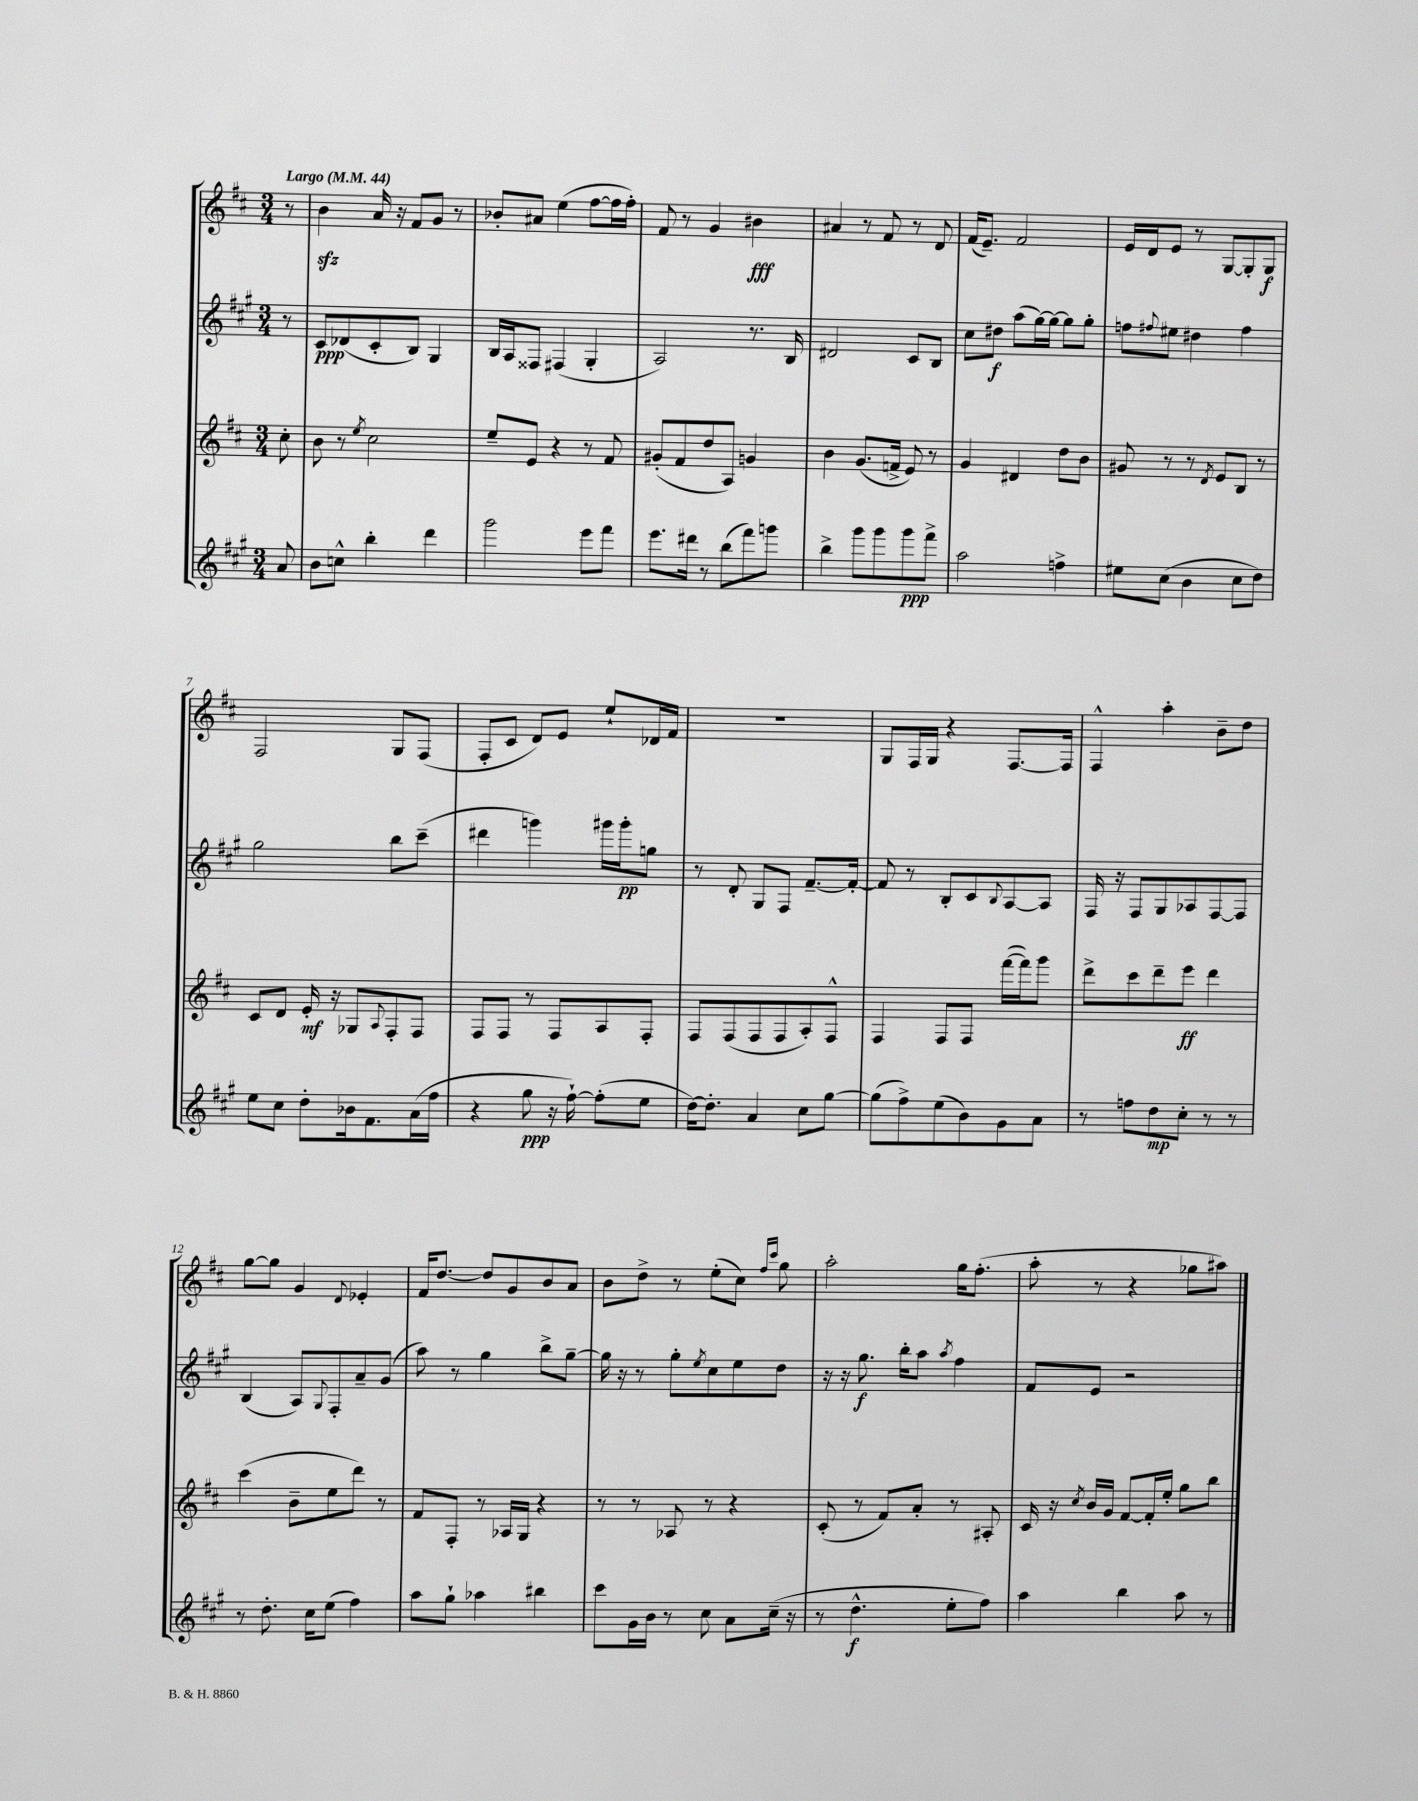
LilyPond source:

<<
\new StaffGroup <<
\new Staff = "s0" {
    \clef treble \key d \major \numericTimeSignature \time 3/4 \partial 8 \tempo "Largo" 4 = 44
    r8 |
    b'4\sfz a'16 r16 fis'8 g'8 r8 |
    bes'8-. ais'8 e''4( fis''8~ fis''16 fis''16-.) |
    fis'8 r8 g'4 bis'4\fff |
    ais'4 r8 fis'8 r8 d'8 |
    fis'16( e'8.--) fis'2 |
    e'16 d'16 e'8 r8 g8~ g8-. g8\f |
    fis2 g8 fis8( |
    fis8-. cis'8 d'8) e'8 e''8-! des'16 fis'16 |
    R2. |
    g8 fis16 g16 r4 fis8.~ fis16 |
    fis4-^ a''4-. b'8-- d''8 |
    g''8~ g''8 g'4 \appoggiatura { d'8 } ees'4-. |
    fis'16 d''8.~ d''8 g'8 b'8 a'8 |
    b'8 d''8-> r8 e''8-.( cis''8) \grace { fis''16 cis'''16 } g''8 |
    a''2-. g''16 fis''8.-.( |
    a''8-. r8 r4 ges''8 ais''8) \bar "|." |
}
\new Staff = "s1" {
    \clef treble \key a \major \numericTimeSignature \time 3/4 \partial 8
    r8 |
    cis'8\ppp des'8( cis'8-. b8) gis4 |
    b16 a16 fisis8 fis4( gis4-. |
    a2) r8. b16 |
    dis'2 cis'8 b8 |
    cis''8 dis''8\f a''8( gis''16~) gis''16~ gis''8 gis''8-. |
    f''8 \appoggiatura { fis''8 } eis''8 dis''4 fis''4 |
    gis''2 b''8 cis'''8--( |
    dis'''4 g'''4) gis'''16 gis'''16-.\pp g''8 |
    r8 d'8-. gis8 fis8 fis'8.~-- fis'16~-. |
    fis'8 r8 b8-. cis'8 \appoggiatura { b8 } a8~ a8 |
    fis16 r16 fis8 gis8 aes8 fis8~ fis8 |
    b4( a8) \appoggiatura { gis8 } fis8-. a'8-- gis'8( |
    a''8) r8 gis''4 b''8-> gis''8~-- |
    gis''16 r16 r8 gis''8-. \acciaccatura { e''8 } cis''8 e''8 d''8 |
    r16 r16 gis''8.\f b''16-. a''8 \acciaccatura { a''8 } fis''4 |
    fis'8 e'8 r2 \bar "|." |
}
\new Staff = "s2" {
    \clef treble \key d \major \numericTimeSignature \time 3/4 \partial 8
    cis''8-. |
    b'8 r8 \acciaccatura { e''8 } cis''2 |
    e''8-- e'8 r4 r8 fis'8 |
    gis'8-.( fis'8 d''8 a8) g'4 |
    b'4 g'8.( f'16-> e'8) r8 |
    g'4 dis'4 d''8 b'8 |
    gis'8 r8 r8 \acciaccatura { d'8 } e'8 b8 r8 |
    cis'8 d'8 e'16-.\mf r16 ges8 \appoggiatura { a8 } fis8-. fis8 |
    fis8 fis8 r8 fis8 a8 fis8-. |
    fis8 fis8( fis8 fis8 a8-.) fis8-^ |
    fis4 fis8 fis8 fis'''16~( fis'''16) g'''8 |
    d'''8-> cis'''8 d'''8-- e'''8\ff d'''4 |
    cis'''4( b'8-- e''8 d'''8) r8 |
    fis'8 fis8-. r8 aes16 g16 r4 |
    r8 r8 aes8 r8 r4 |
    cis'8-.( r8 fis'8) a'8-. r8 ais8-. |
    cis'16 r16 \acciaccatura { cis''8 } b'16 g'16 fis'8~ fis'16-. e''16-. g''8 b''8 \bar "|." |
}
\new Staff = "s3" {
    \clef treble \key a \major \numericTimeSignature \time 3/4 \partial 8
    a'8 |
    b'8 c''8-^ b''4-. d'''4 |
    gis'''2 e'''8 fis'''8 |
    e'''8. dis'''16 r8 b''8( fis'''8) g'''8 |
    b''4-> gis'''8 gis'''8 gis'''8\ppp fis'''8-> |
    a''2 f''4-> |
    eis''8 cis''8( b'4 cis''8 d''8) |
    e''8 cis''8 d''8-. bes'16 fis'8. a'16( fis''16 |
    r4 gis''8\ppp r16 fis''16~-!) fis''8-.( e''8 |
    d''16~) d''8.-. a'4 cis''8 gis''8~ |
    gis''8( fis''8->) e''8( b'8) gis'8 a'8 |
    r8 f''8 d''8\mp cis''8-. r8 r8 |
    r8 d''8.-. cis''16 e''8( fis''4) |
    a''8 gis''8-! aes''4 bis''4 |
    cis'''8 gis'16 b'16 r8 cis''8 a'8 cis''16--( r16 |
    r8 d''4.-^\f e''8-. fis''8) |
    a''4 b''4 a''8 r8 \bar "|." |
}
>>
>>
